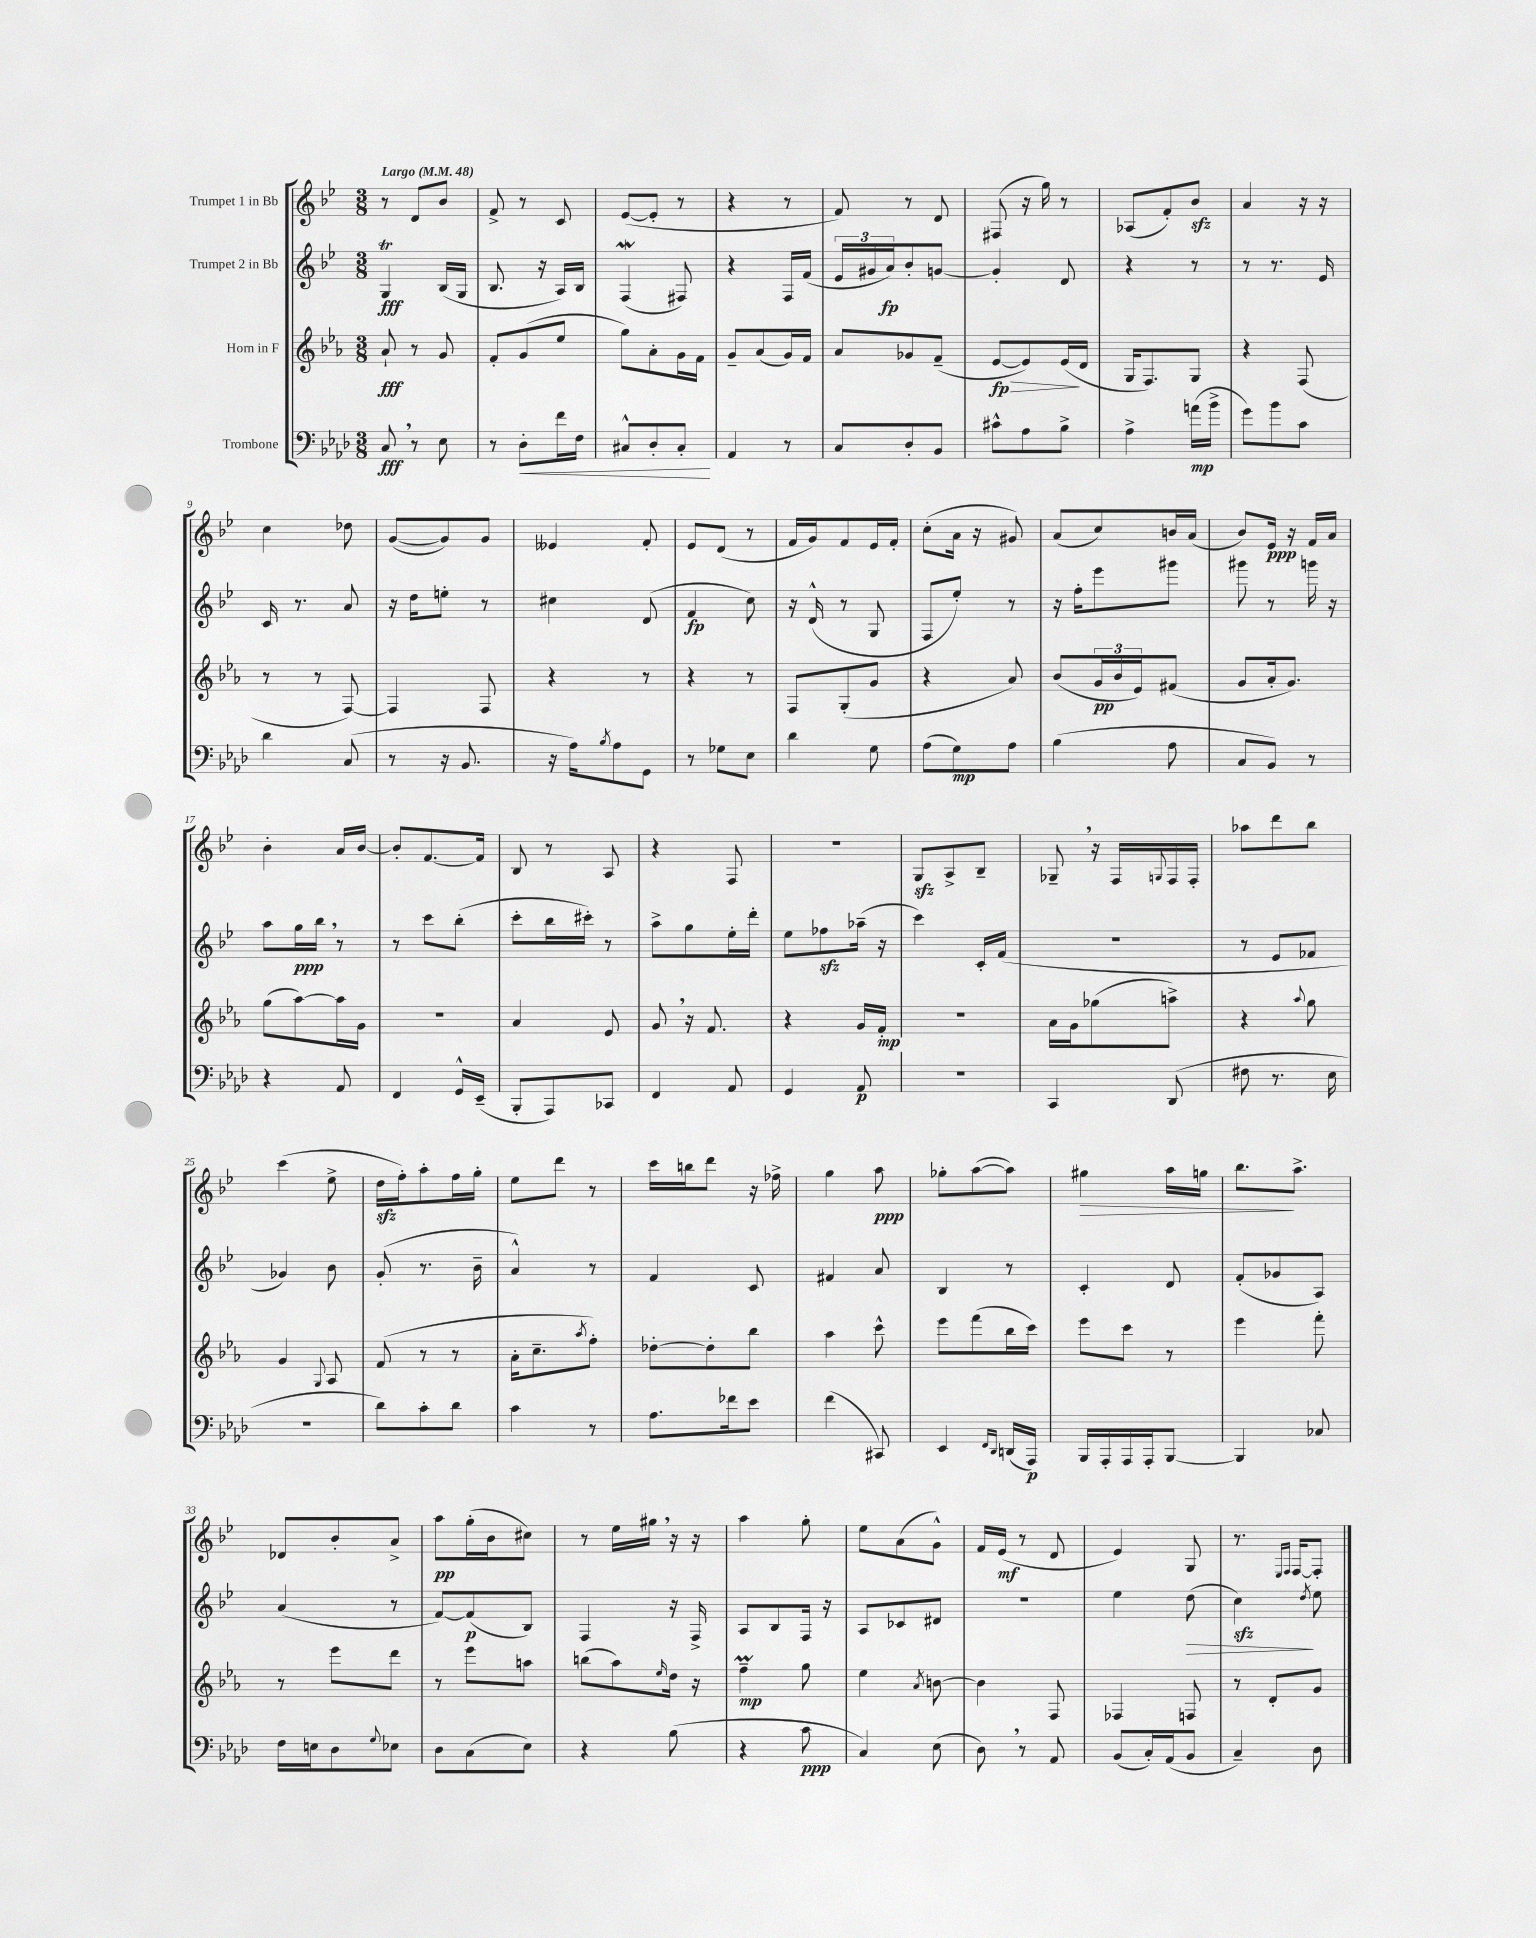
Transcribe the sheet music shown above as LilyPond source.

<<
\new StaffGroup <<
\new Staff = "s0" \with { instrumentName = "Trumpet 1 in Bb" } {
    \clef treble \key bes \major \numericTimeSignature \time 3/8 \tempo "Largo" 4 = 48
    r8 d'8 bes'8 |
    f'8-> r8 c'8 |
    ees'8~( ees'8-. r8 |
    r4 r8 |
    f'8) r8 d'8 |
    fis8( r16 g''16) r8 |
    aes8( f'8-.) bes'8\sfz |
    a'4 r16 r16 |
    c''4 des''8 |
    g'8~( g'8) g'8 |
    eeses'4 f'8-. |
    ees'8 d'8( r8 |
    f'16 g'16) f'8 ees'16 f'16-. |
    c''8-.( a'16 r16 gis'8) |
    a'8( c''8) b'16 a'16( |
    bes'8) ees'16\ppp r16 f'16 a'16 |
    bes'4-. a'16 bes'16~ |
    bes'8-. f'8.~ f'16 |
    bes8 r8 a8 |
    r4 f8 |
    r4. |
    g8\sfz a8-> bes8-- |
    ges8-- \breathe r16 f16 \appoggiatura { g8 } f16 f16-. |
    aes''8 d'''8 bes''8 |
    c'''4( ees''8-> |
    d''16\sfz f''16-.) a''8-. f''16 g''16-. |
    ees''8 d'''8 r8 |
    c'''16 b''16 d'''8 r16 fes''16-> |
    g''4 a''8\ppp |
    ges''8-. a''8~( a''8) |
    gis''4\> a''16 g''16 |
    bes''8.\! a''8.-> |
    des'8 bes'8-. a'8-> |
    a''8\pp g''16-.( bes'16 cis''8) |
    r8 ees''16 gis''16 \breathe r16 r16 |
    a''4 g''8-. |
    ees''8 a'8( g'8-^) |
    f'16 ees'16\mf( r8 d'8 |
    ees'4) g8 |
    r8. \grace { ees16 f16 } f16~ f8-. \bar "|." |
}
\new Staff = "s1" \with { instrumentName = "Trumpet 2 in Bb" } {
    \clef treble \key bes \major \numericTimeSignature \time 3/8
    g4\trill\fff bes16( g16 |
    bes8. r16 a16) bes16 |
    f4\mordent( fis8) |
    r4 f16 f'16( |
    \tuplet 3/2 { ees'16 gis'16 a'16\fp) } bes'8-. g'8~ |
    g'4-. d'8 |
    r4 r8 |
    r8 r8. ees'16 |
    c'16 r8. a'8 |
    r16 d''16 e''8-. r8 |
    cis''4 d'8( |
    f'4\fp c''8) |
    r16 d'16-^( r8 g8 |
    f8 ees''8-.) r8 |
    r16 f''16-. ees'''8 gis'''8 |
    gis'''8 r8 g'''16 r16 |
    a''8 g''16\ppp bes''16 \breathe r8 |
    r8 c'''8 bes''8-.( |
    c'''8-. bes''16 cis'''16-.) r8 |
    a''8-> g''8 ees''16-. d'''16-. |
    ees''8 fes''8\sfz aes''16--( r16 |
    c'''4) c'16-. f'16( |
    R4. |
    r8 ees'8 fes'8 |
    ges'4) bes'8 |
    g'8-.( r8. bes'16-- |
    a'4-^) r8 |
    f'4 c'8 |
    fis'4 a'8 |
    bes4 r8 |
    c'4-. d'8 |
    f'8-.( ges'8 a8) |
    a'4( r8 |
    f'8~) f'8\p( bes8) |
    f4 r16 f16-> |
    a8 bes8 f16 r16 |
    a8 ces'8 dis'8 |
    R4. |
    ees''4 d''8\>( |
    c''4\sfz\!) \acciaccatura { d''8 } ees''8 \bar "|." |
}
\new Staff = "s2" \with { instrumentName = "Horn in F" } {
    \clef treble \key ees \major \numericTimeSignature \time 3/8
    aes'8-!\fff r8 g'8 |
    f'8-. g'8( ees''8 |
    g''8) aes'8-. g'16 f'16 |
    g'8-- aes'8( g'16) f'16 |
    aes'8 ges'8 f'8--( |
    ees'8~\fp\> ees'8) ees'16\!( d'16 |
    g16 f8.) g8 |
    r4 f8( |
    r8 r8 f8~) |
    f4 f8 |
    r4 r8 |
    r4 r8 |
    f8 g8-.( g'8 |
    r4 aes'8) |
    bes'8( \tuplet 3/2 { g'16\pp bes'16 ees'16) } fis'8( |
    g'8 aes'16-. g'8.) |
    g''8( aes''8~) aes''16 g'16 |
    R4. |
    aes'4 ees'8 |
    g'8 \breathe r16 f'8. |
    r4 g'16 f'16-.\mp |
    R4. |
    aes'16 g'16 ges''8( a''8->) |
    r4 \appoggiatura { aes''8 } g''8 |
    g'4 \appoggiatura { g8 } aes8 |
    f'8( r8 r8 |
    aes'16-. c''8.-- \acciaccatura { aes''8 } f''8-.) |
    des''8~-. des''8-. bes''8 |
    aes''4 c'''8-^ |
    ees'''8 f'''8( bes''16 c'''16) |
    ees'''8 c'''8 r8 |
    ees'''4 f'''8-. |
    r8 ees'''8 d'''8 |
    r8 ees'''8 a''8 |
    b''8( aes''8) \grace { ees''16 } d''16 r16 |
    f''4--\prall\mp g''8 |
    ees''4 \acciaccatura { aes'8 } b'8~ |
    b'4 f8 |
    fes4 f8 |
    r8 d'8-. g'8 \bar "|." |
}
\new Staff = "s3" \with { instrumentName = "Trombone" } {
    \clef bass \key aes \major \numericTimeSignature \time 3/8
    c8\fff \breathe r8 ees8 |
    r8 des8-.\< f'16 f16 |
    cis8-^ des8-. cis8-.\! |
    aes,4 r8 |
    c8 des8-. bes,8 |
    cis'8-^ aes8 bes8-> |
    aes4-> a'16\mp( bes'16-> |
    g'8) bes'8 c'8 |
    des'4 c8( |
    r8 r16 bes,8. |
    r16 aes16) \acciaccatura { bes8 } aes8 g,8 |
    r8 ges8 ees8 |
    des'4 g8 |
    aes8( g8\mp) aes8 |
    bes4( aes8 |
    c8 bes,8) r8 |
    r4 aes,8 |
    f,4 g,16-^ ees,16--( |
    bes,,8-. aes,,8) ces,8 |
    f,4 aes,8 |
    g,4 aes,8\p |
    R4. |
    c,4 des,8( |
    fis8 r8. ees16 |
    R4. |
    des'8) c'8-. des'8 |
    c'4 r8 |
    aes8. fes'16 ees'8 |
    f'4( cis,8) |
    ees,4 \grace { f,16 des,16 } d,16( aes,,16\p) |
    bes,,16 aes,,16-. aes,,16 aes,,16-. bes,,8~ |
    bes,,4 ces8 |
    f16 e16 des8 \appoggiatura { g8 } ees8 |
    des8 c8( ees8) |
    r4 bes8( |
    r4 c'8\ppp |
    c4) ees8( |
    des8) \breathe r8 aes,8 |
    bes,8( c16-.) aes,16( bes,8 |
    c4--) des8 \bar "|." |
}
>>
>>
